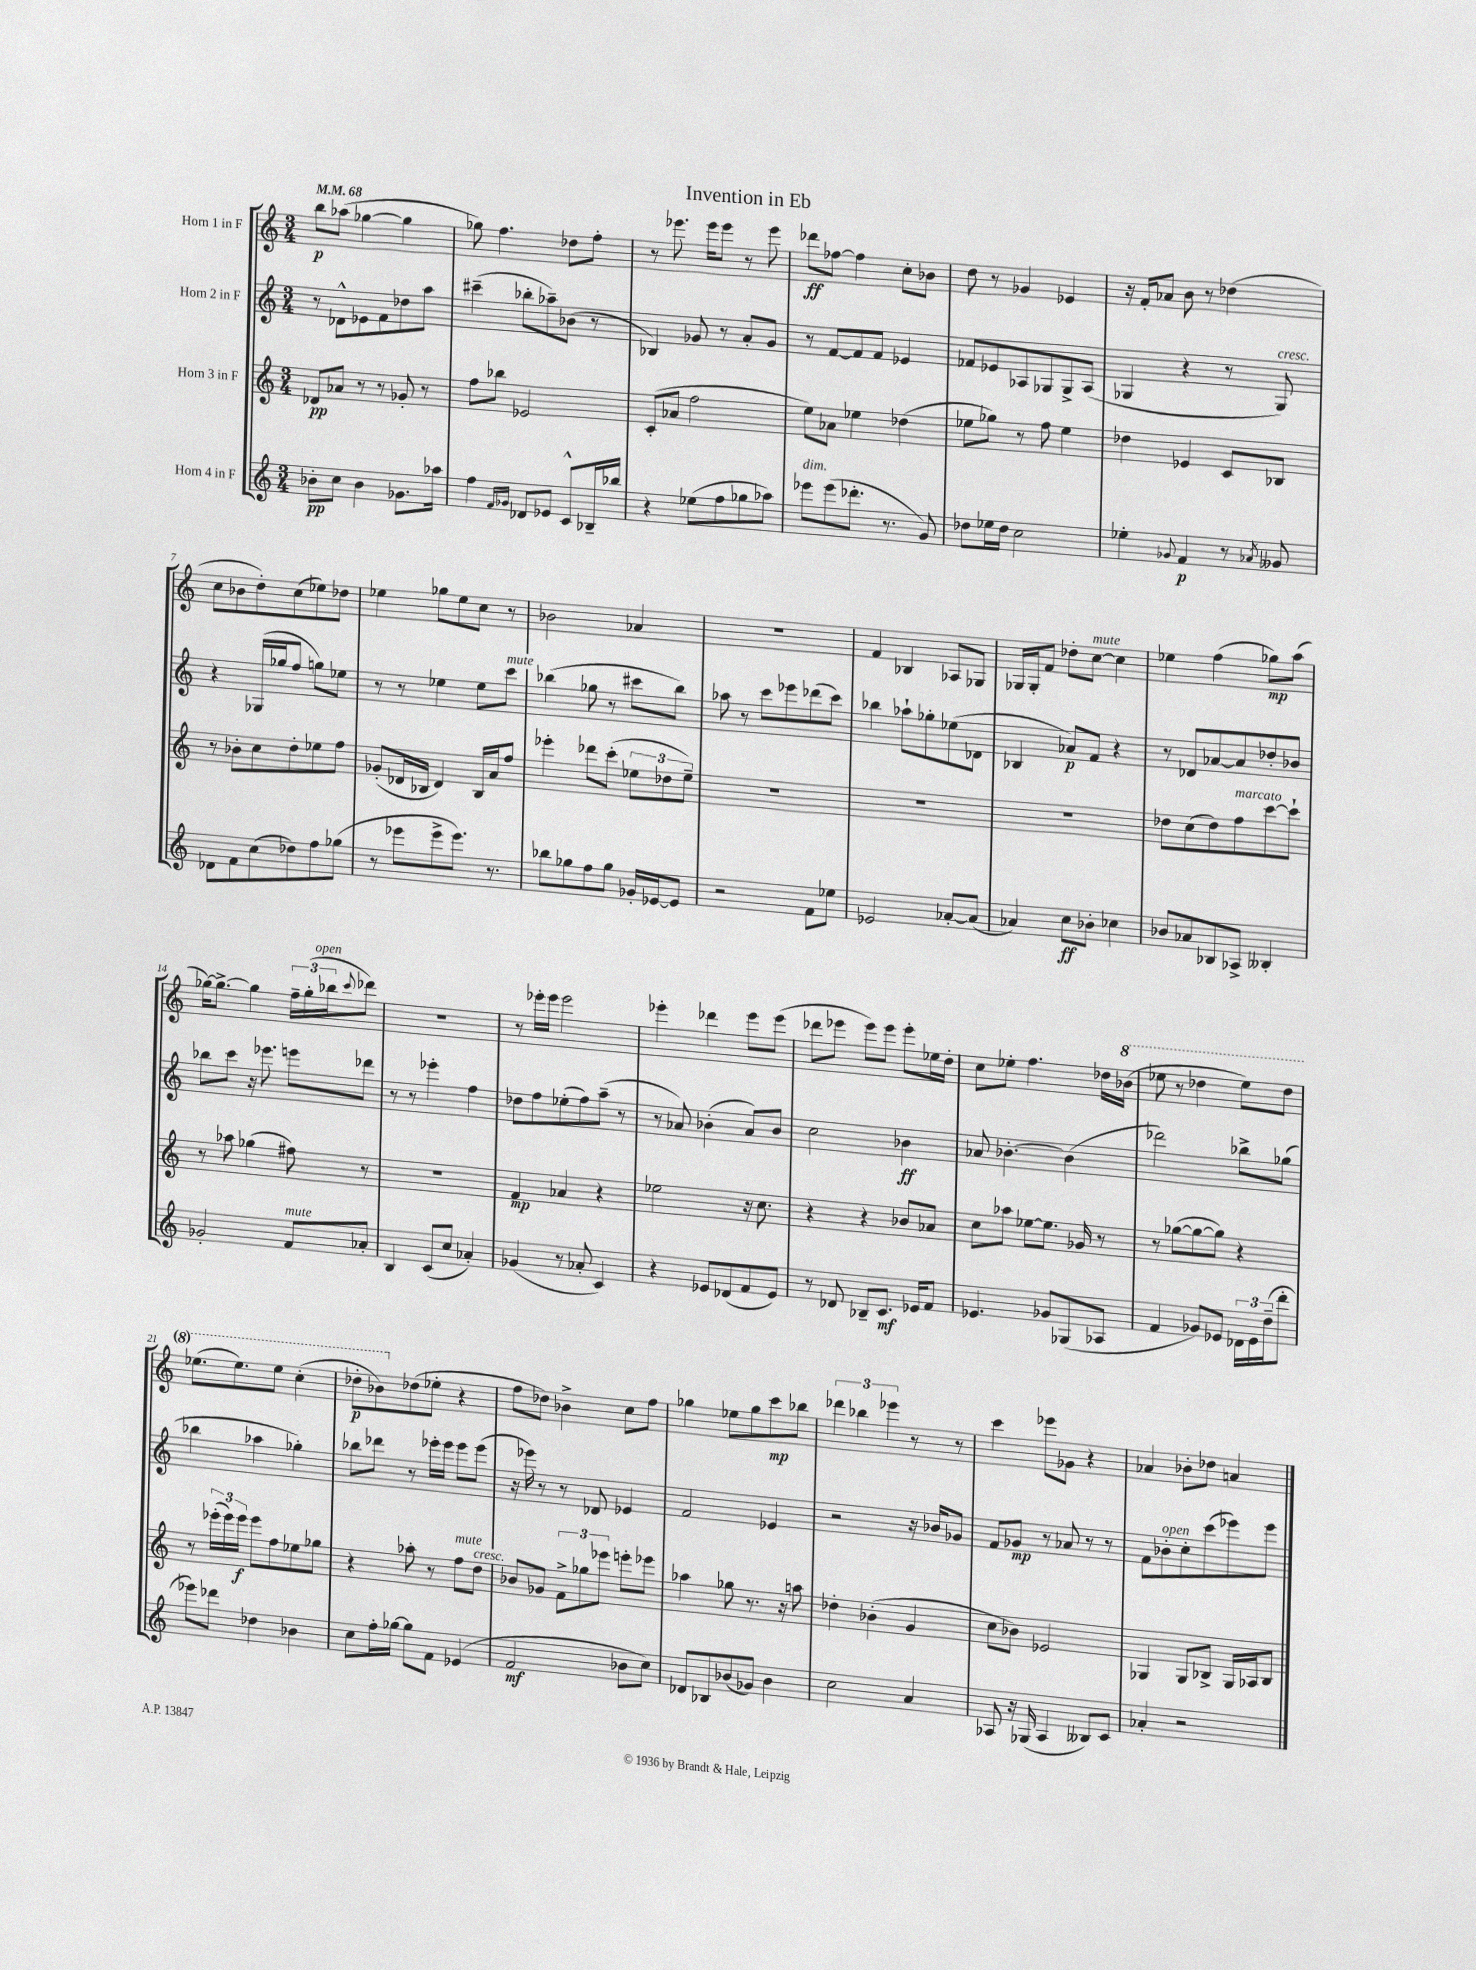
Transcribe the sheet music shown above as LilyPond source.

\header { title = "Invention in Eb" }
<<
\new StaffGroup <<
\new Staff = "s0" \with { instrumentName = "Horn 1 in F" } {
    \clef treble \key c \major \numericTimeSignature \time 3/4 \tempo 4 = 68
    b''8\p aes''8( ges''4~ ges''4 |
    ges''8) f''4. des''8 f''8-. |
    r8 ees'''8. ees'''16 ees'''8 r8 ees'''8 |
    des'''8\ff fes''8~ fes''4 c''8-. bes'8 |
    d''8 r8 ges'4 ees'4 |
    r16 f'16-. aes'8 b'8 r8 des''4( |
    c''8 bes'8 d''8-.) c''8( ees''8) des''8 |
    ees''4 ges''8 ees''8 c''8 r8 |
    bes'2 aes'4 |
    R2. |
    f'4 bes4 aes8 ges8 |
    ges16 ges16-. f'8 des''8-. c''8~^\markup { \italic "mute" } c''4 |
    ees''4 f''4( ges''8\mp) a''8( |
    ges''16~) ges''8.~-> ges''4 \tuplet 3/2 { f''16-- ges''16-.( bes''16^\markup { \italic "open" } } \appoggiatura { c'''8 } des'''8) |
    R2. |
    r8 ees'''16-. ees'''16 ees'''2 |
    ees'''4-. des'''4 ees'''8 ees'''8( |
    des'''8 ees'''8 ees'''8) ees'''8 ees'''8-. ees''16 d''16-. |
    c''8 ees''8-. f''4. des''16 \ottava #1 bes''16( |
    ees'''8 r8 des'''4 ees'''8) des'''8 |
    ees'''8.( ees'''8.) ees'''8 c'''4-.( |
    des'''8-.\p bes''8) \ottava #0 des''8( ees''8-. r4 |
    f''8 des''8) bes'4-> c''8 f''8 |
    ges''4 ees''8 ges''8 c'''8\mp bes''8 |
    \tuplet 3/2 { des'''4 bes''4 ees'''4 } r8 r8 |
    c'''4 ees'''8 ges'8 r4 |
    aes'4 bes'8-. des''8 a'4 \bar "|." |
}
\new Staff = "s1" \with { instrumentName = "Horn 2 in F" } {
    \clef treble \key c \major \numericTimeSignature \time 3/4
    r8 des'8-^ ees'8 f'8 des''8 a''8 |
    cis'''4--( bes''8-. aes''8--) bes'8( r8 |
    bes4) ges'8 r8 a'8-. ges'8 |
    r8 f'8~ f'8 f'8 ees'4 |
    fes'8 ees'8 aes8 ges8 ges8-> aes8( |
    ges4 r4 r8 ges8^\markup { \italic "cresc." }) |
    r4 ges16( ges''16 f''8 g''8) ees''8 |
    r8 r8 ees''4 ees''8 c'''8^\markup { \italic "mute" } |
    bes''4( ges''8 r8 cis'''8 bes''8) |
    aes''8 r8 c'''8 ees'''8 des'''8( c'''8) |
    bes''4 aes''8-! ges''8-. ees''8( des'8 |
    bes4 aes'8\p) f'8 r4 |
    r8 des'8 aes'8~ aes'8 des''8-. bes'8 |
    bes''8 c'''8 r16 ees'''8. e'''8 des'''8 |
    r8 r8 ees'''4-. f''4 |
    des''8 f''8 ees''8-.( f''8) a''8--( r8 |
    r8 aes'8) bes'4-.( aes'8) bes'8 |
    c''2 bes'4\ff |
    aes'8 bes'4.~-. bes'4( |
    des'''2) bes''8-> ges''8( |
    bes''4 aes''4 ges''4-.) |
    bes''8 des'''8 r8 ees'''16-. ees'''16 ees'''8 ees'''8( |
    r16 ees'''16) r8 r8 des'8 ees'4 |
    f'2 ees'4 |
    r2 r16 bes'16 ges'8 |
    f'8 ges'8\mp r8 aes'8 r8 r8 |
    f'8 bes'8-.^\markup { \italic "open" } c''8-. c'''8( ees'''8) ees'''8 \bar "|." |
}
\new Staff = "s2" \with { instrumentName = "Horn 3 in F" } {
    \clef treble \key c \major \numericTimeSignature \time 3/4
    des'8\pp aes'8 r8 r8 ges'8-. r8 |
    f''8 bes''8 ees'2 |
    c'8-.( aes'8 f''2 |
    e''8) aes'8 ees''4 des''4( |
    ees''8 ges''8) r8 f''8 ees''4 |
    des''4 ees'4 c'8 bes8 |
    r8 bes'8-. c''8 d''8-. ees''8 f''8 |
    ges'8-.( des'16 bes16 des'4) bes16 a'16 f''8 |
    ees'''4-. des'''8 c'''8-.( \tuplet 3/2 { ees''8 des''8 ees''8--) } |
    R2. |
    R2. |
    R2. |
    des''8 c''8( des''8) f''8^\markup { \italic "marcato" } c'''8~ c'''8-! |
    r8 aes''8 ges''4( fis''8) r8 |
    R2. |
    f'4\mp aes'4 r4 |
    ees''2 r16 c''8. |
    r4 r4 bes'8 aes'8 |
    c''8 aes''8 ees''8~ ees''8. ges'16 r8 |
    r8 ges''8~( ges''8~ ges''8) r4 |
    r8 \tuplet 3/2 { ees'''16-.( ees'''16) ees'''16\f } ees'''8 f''8 ees''8 ges''8 |
    r4 aes''8-. r8 f''8^\markup { \italic "mute" } d''8^\markup { \italic "cresc." } |
    bes'8 ges'8 \tuplet 3/2 { f'8-> ges''8 ees'''8 } e'''8-. ees'''8 |
    aes''4 ges''8 r8. r16 a''8 |
    des''4-. bes'4-.( g'4 |
    c''8 bes'8) ees'2 |
    ges4 ges8 bes8-> ges16 aes16 bes8 \bar "|." |
}
\new Staff = "s3" \with { instrumentName = "Horn 4 in F" } {
    \clef treble \key c \major \numericTimeSignature \time 3/4
    bes'8-.\pp c''8 bes'4 ges'8. aes''16 |
    f''4 \grace { f'16 ges'16 } des'8 ees'8 c'8-^ bes16-- bes''16 |
    r4 ees''8( f''8 ges''8 aes''8) |
    ees'''8^\markup { \italic "dim." } ees'''8( des'''8.-. r8. g'8) |
    des''8 ees''16 des''16 c''2 |
    ees''4-. \appoggiatura { ges'8 } f'4\p r8 \acciaccatura { aes'8 } geses'8 |
    des'8 f'8 c''8( des''8) f''8 ges''8( |
    r8 ees'''8 ees'''8-> ees'''8.) r8. |
    bes''8 ges''8 f''8 ges''8 ges'16-. ees'16~ ees'8 |
    r2 f'8 ees''8 |
    ees'2 aes'8~-. aes'8( |
    aes'4) c''8\ff bes'8-. ces''4 |
    bes'8 aes'8 bes8 aes8-> beses4-. |
    ges'2-. f'8^\markup { \italic "mute" } aes'8-. |
    b4 c'8( c''8 aes'4-.) |
    ges'4( r8 aes'8-. c'4) |
    r4 ees'8 des'8( f'8 ees'8) |
    r8 des'8 bes8-- c'8.\mf ees'16 f'8 |
    ees'4. ges'8 ges8( aes8 |
    f'4 ges'8) ees'8 \tuplet 3/2 { des'16 ees'16 d''16--( } d'''8-. |
    ees'''8) des'''8 des''4 bes'4 |
    c''8 f''16-. ges''16~ ges''8 f'8 ees'4( |
    f'2\mf bes'8 c''8) |
    des'8 bes8 bes'8( ges'8) bes'4 |
    c''2 a'4 |
    aes8 r16 ges16( aes4 beses8) c'8 |
    aes'4-. r2 \bar "|." |
}
>>
>>
